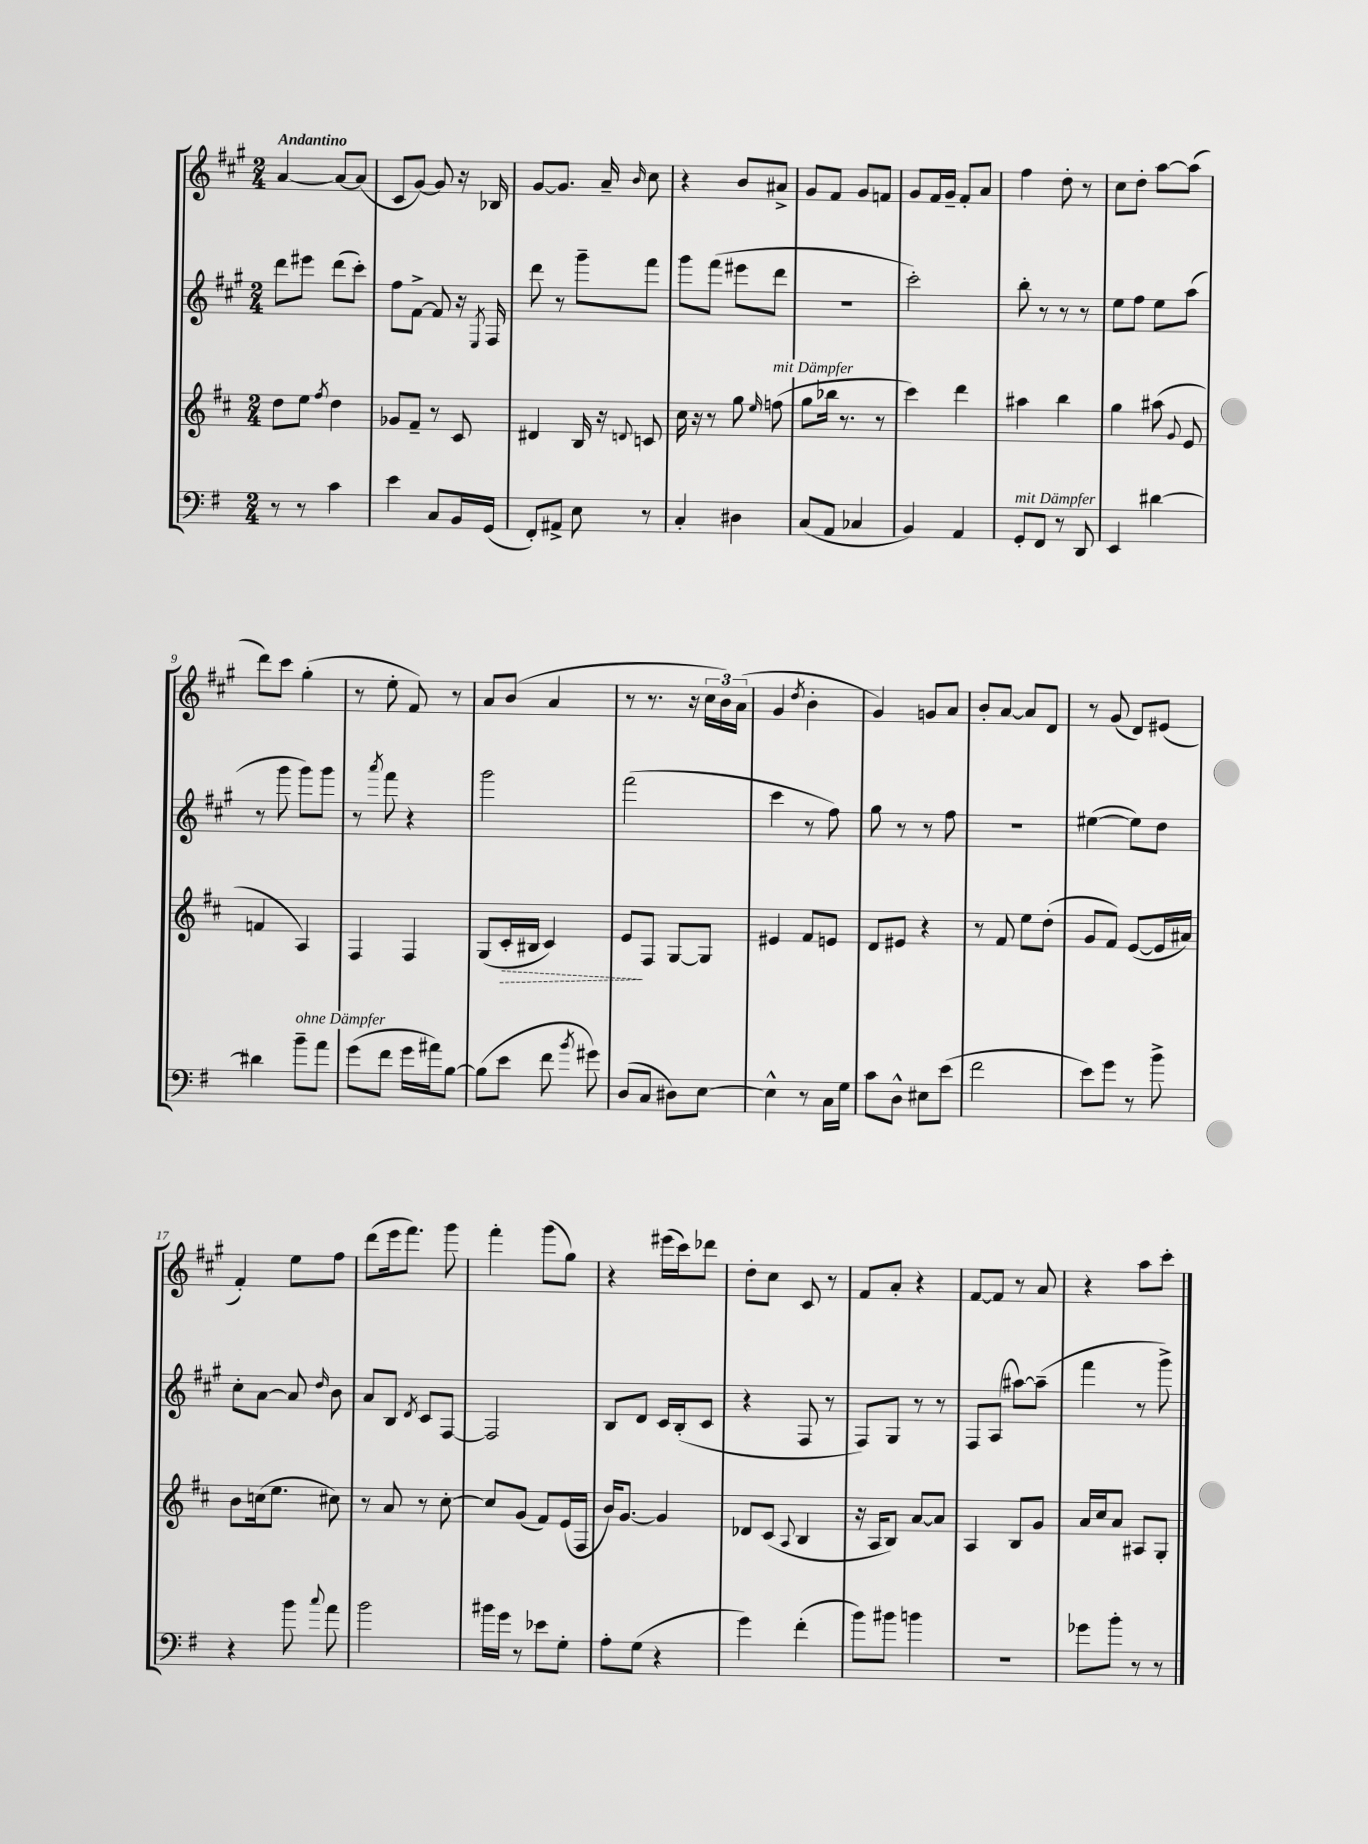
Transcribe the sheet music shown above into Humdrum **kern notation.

**kern	**kern	**dynam	**kern	**kern
*part4	*part3	*part3	*part2	*part1
*staff4	*staff3	*staff3	*staff2	*staff1
*clefF4	*clefG2	*	*clefG2	*clefG2
*k[f#]	*k[f#c#]	*	*k[f#c#g#]	*k[f#c#g#]
*M2/4	*M2/4	*	*M2/4	*M2/4
=1	=1	=1	=1	=1
!	!	!	!	!LO:TX:a:B:t=Andantino
8r	8dd\L	.	8ddd\L	[4a/
8r	8ee\J	.	8eee#X\J	.
.	8qff#/	.	.	.
4c\	4dd\	.	(8ddd\L	8a/L_
.	.	.	8ccc#'\J)	(8a/J]
=2	=2	=2	=2	=2
4e\	8g-X/L	.	8ff#\L	8c#/L
.	8f#~/J	.	[8f#^\J	[8g#/J)
8C/L	8r	.	8f#/]	8g#/]
16BB/L	8c#/	.	16r	16r
.	.	.	8qE/	.
(16GG/JJ	.	.	16F#/	16B-X/
=3	=3	=3	=3	=3
8FF#'/L)	4d#X/	.	8ddd\	[8g#/L
8AA#X^/J	.	.	8r	8.g#/J]
8E\	16B/	.	8ggg#~\L	.
.	16r	.	.	16a~/
.	8qqdn/	.	.	16qqb/
8r	8cn/	.	8fff#\J	8cc#\
=4	=4	=4	=4	=4
4C'/	16cc#\	.	8ggg#\L	4r
.	16r	.	.	.
.	8r	.	(8fff#\J	.
4D#X\	8gg\	.	8eee#X\L	8b/L
.	16qqee/	.	.	.
!	!LO:TX:a:i:t=mit Dämpfer	!	!	!
.	(8ffn\	.	8ddd\J	8a#X^/J
=5	=5	=5	=5	=5
(8C/L	8gg\L	.	2r	8g#/L
8AA/J	16bb-X\Jk	.	.	8f#/J
.	8.r	.	.	.
4C-X/	.	.	.	8g#/L
.	8r	.	.	8fn/J
=6	=6	=6	=6	=6
4BB/)	4ccc#\)	.	2ccc#'\)	8g#/L
.	.	.	.	16f#/L
.	.	.	.	16g#~/JJ
4AA/	4ddd\	.	.	8f#'/L
.	.	.	.	8a/J
=7	=7	=7	=7	=7
!LO:TX:a:i:t=mit Dämpfer	!	!	!	!
8GG'/L	4aa#X\	.	8bb'\	4ff#\
8FF#/J	.	.	8r	.
8r	4bb\	.	8r	8dd'\
8DD/	.	.	8r	8r
=8	=8	=8	=8	=8
4EE/	4gg\	.	8ee\L	8cc#\L
.	.	.	8ff#\J	8dd'\J
[4d#X\	(8aa#X\	.	8ee\L	[8aa\L
.	8qqg/	.	.	.
.	8e/	.	(8aa\J	(8aa\J]
!!LO:LB:g=z
=9	=9	=9	=9	=9
4d#X\]	4fn/	.	8r	8ddd\L)
.	.	.	8ggg#\	8ccc#\J
!LO:TX:a:i:t=ohne Dämpfer	!	!	!	!
8b~\L	4A/)	.	8ggg#\L)	(4gg#'\
8a\J	.	.	8ggg#\J	.
=10	=10	=10	=10	=10
(8g\L	4F#/	.	8r	8r
.	.	.	8qaaa/	.
8f#\J	.	.	8fff#\	8ee'\
16g\LL	4F#/	.	4r	8f#/)
16a#X\J)	.	.	.	.
[8B\J	.	.	.	8r
=11	=11	=11	=11	=11
(8B\L]	(8G/L	.	2ggg#\	8a/L
!	!	!LO:HP:b	!	!
8e\J	16c#'/L	>	.	(8b/J
.	16B#X/JJ	.	.	.
8f#\	4c#/)	.	.	4a/
8qb/	.	.	.	.
8g#X\)	.	.	.	.
=12	=12	=12	=12	=12
(8D/L	8e/L	.	(2fff#\	8r
8C/J	8F#/J	]	.	8.r
8D#X\L)	[8G/L	.	.	.
.	.	.	.	16r
[8E\J	8G/J]	.	.	24cc#\LL
.	.	.	.	24b\)
.	.	.	.	(24a\JJ
=13	=13	=13	=13	=13
4E^^\]	4e#X/	.	4ccc#\	4g#/
.	.	.	.	8qdd/
8r	8f#/L	.	8r	4b'\
16C\LL	8en/J	.	8ff#\)	.
16G\JJ	.	.	.	.
=14	=14	=14	=14	=14
8c\L	8d/L	.	8gg#\	4g#/)
8D^^\J	8e#X/J	.	8r	.
8E#X\L	4r	.	8r	8gn/L
(8e\J	.	.	8ff#\	8a/J
=15	=15	=15	=15	=15
2f#\	8r	.	2r	8b'/L
.	8f#/	.	.	[8a/J
.	8ee\L	.	.	8a/L]
.	(8dd'\J	.	.	8d/J
=16	=16	=16	=16	=16
8e\L)	8g/L	.	([4ee#X\	8r
8g\J	8f#/J)	.	.	(8g#/
8r	([8e/L	.	8ee#\L])	8d/L)
8b^\	16e/L]	.	8dd\J	(8e#X/J
.	16a#X/JJ)	.	.	.
!!LO:LB:g=z
=17	=17	=17	=17	=17
4r	8b\L	.	8cc#'\L	4f#'/)
.	(16ccn\k	.	[8a\J	.
.	8.ee\J	.	.	.
8b\	.	.	8a/]	8ee\L
8qqcc/	.	.	16qqdd/	.
8a\	8cc#X\)	.	8b\	8ff#\J
=18	=18	=18	=18	=18
2b\	8r	.	8a/L	(8ddd\L
.	8a/	.	8B/J	16eee\k
.	.	.	.	8.fff#\J)
.	.	.	8qd/	.
.	8r	.	8c#/L	.
.	[8cc#'\	.	[8F#/J	8ggg#\
=19	=19	=19	=19	=19
16b#X\LL	8cc#/L]	.	2F#/]	4fff#'\
16g\JJ	.	.	.	.
8r	(8g/J	.	.	.
8e-X\L	8f#/L)	.	.	(8ggg#\L
8G'\J	(16e/L	.	.	8gg#\J)
.	16F#/JJ	.	.	.
=20	=20	=20	=20	=20
8A'\L	16b/KL)	.	8B/L	4r
.	[8.g/J	.	.	.
(8G\J	.	.	8d/J	.
4r	4g/]	.	16c#/LL	(16eee#X\LL
.	.	.	(16B'/J	16ccc#\J)
.	.	.	8c#/J	8ddd-X\J
=21	=21	=21	=21	=21
4g\)	8d-X/L	.	4r	8dd'\L
.	(8c#/J	.	.	8cc#\J
.	8qqA/	.	.	.
(4f#'\	4B/	.	8F#/	8c#/
.	.	.	8r	8r
=22	=22	=22	=22	=22
8b\L)	16r	.	8F#/L)	8f#/L
.	16A/KL	.	.	.
8b#X\J	8B/J)	.	8G#/J	8a'/J
4bn\	[8a/L	.	8r	4r
.	8a/J]	.	8r	.
=23	=23	=23	=23	=23
2r	4A/	.	8F#/L	[8f#/L
.	.	.	(8A/J	8f#/J]
.	8B/L	.	[8aa#X\L)	8r
.	8g/J	.	(8aa#~\J]	8a/
=24	=24	=24	=24	=24
8g-X\L	16a/LL	.	4fff#\	4r
.	16cc#/J	.	.	.
8b'\J	8a/J	.	.	.
8r	8A#X/L	.	8r	8aa\L
8r	8G'/J	.	8ggg#^\)	8ccc#'\J
==	==	==	==	==
*-	*-	*-	*-	*-
